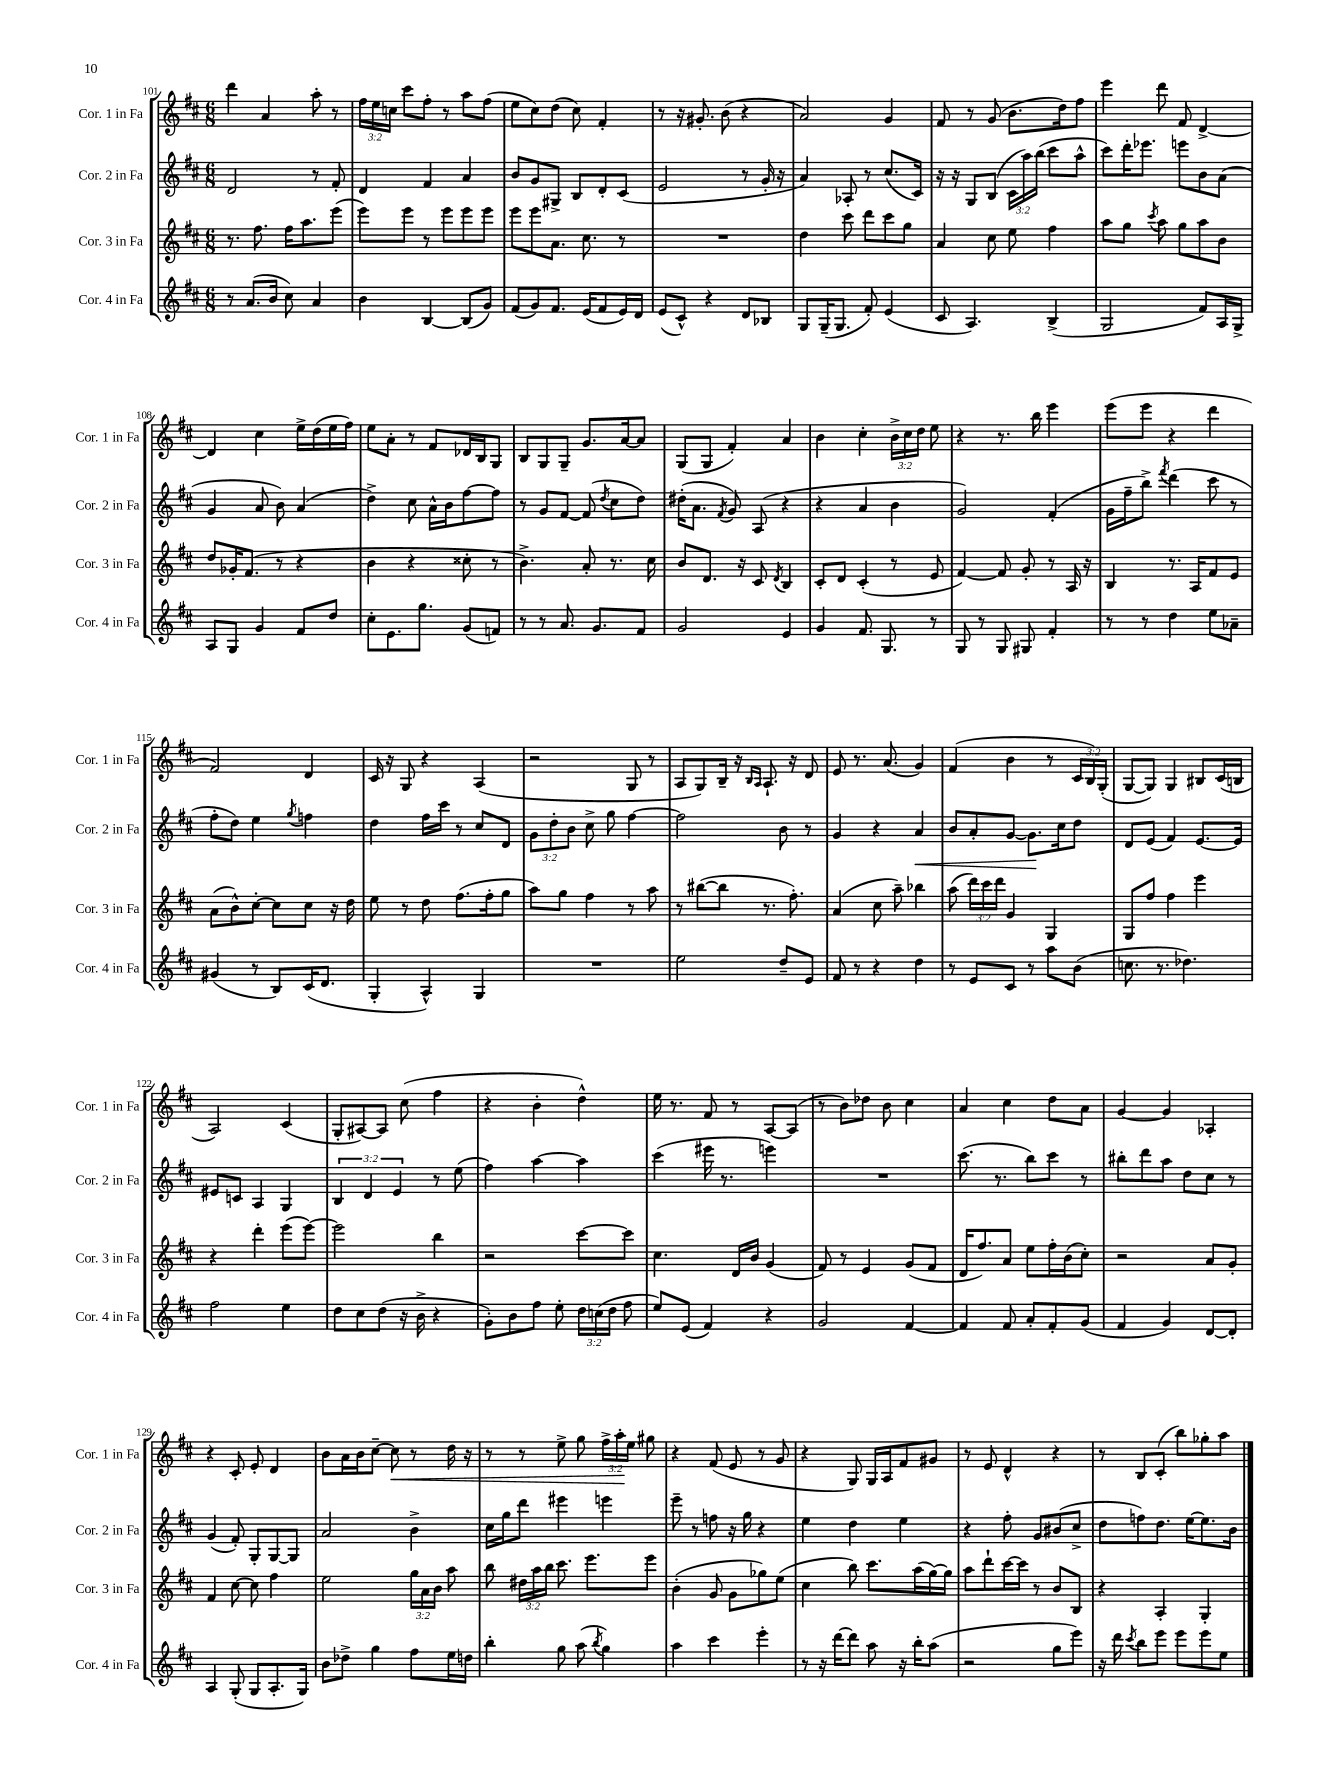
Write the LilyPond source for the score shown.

<<
\new StaffGroup <<
\new Staff = "s0" \with { instrumentName = "Cor. 1 in Fa" shortInstrumentName = "Cor. 1 in Fa" } {
    \clef treble \key d \major \numericTimeSignature \time 6/8 \override Staff.TupletNumber.text = #tuplet-number::calc-fraction-text
    \autoBeamOff d'''4 a'4 a''8-. r8 |
    \tuplet 3/2 { fis''16[ e''16 c''16] } cis'''8[ fis''8]-. r8 a''8[ fis''8]( |
    e''8[ cis''8) d''8]( cis''8) fis'4-. |
    r8 r16 gis'8.-. b'8( r4 |
    a'2) g'4 |
    fis'8 r8 g'8( b'8.[ d''16) fis''8] |
    e'''4 d'''8 fis'8 d'4~-> |
    d'4 cis''4 e''16[-> d''16( e''16 fis''16]) |
    e''8[ a'8]-. r8 fis'8[ des'16 b16 g8] |
    b8[ g8 g8]-- g'8.[ a'16~ a'8] |
    g8[( g8] fis'4-.) a'4 |
    b'4 cis''4-. \tuplet 3/2 { b'16[-> cis''16 d''16] } e''8 |
    r4 r8. b''16 e'''4 |
    e'''8[( e'''8] r4 d'''4 |
    fis'2) d'4 |
    cis'16 r16 g8 r4 a4( |
    r2 g8 r8 |
    a8[ g8) b16]-- r16 \grace { b16[ a16] } a8.-! r16 d'8 |
    e'8 r8. a'8.( g'4) |
    fis'4( b'4 r8 \tuplet 3/2 { cis'16[ b16) g16]-.( } |
    g8[~ g8]) g4 bis8[ cis'16( b16] |
    a2) cis'4( |
    g8[-. ais8~) ais8] cis''8( fis''4 |
    r4 b'4-. d''4-^) |
    e''16 r8. fis'8 r8 a8[~ a8]( |
    r8 b'8[) des''8] b'8 cis''4 |
    a'4 cis''4 d''8[ a'8] |
    g'4~ g'4 aes4-. |
    r4 cis'8-. e'8-. d'4 |
    b'8[ a'16 b'16 cis''8]~-- cis''8\< r8 d''16 r16 |
    r8 r8 e''8-> g''8 \tuplet 3/2 { fis''16[-> a''16-.\! e''16] } gis''8 |
    r4 fis'8( e'8 r8 g'8 |
    r4 g8) g16[ a16 fis'8 gis'8] |
    r8 e'8 d'4-^ r4 |
    r8 b8[ cis'8]-.( b''8[) ges''8-. a''8] \bar "|." |
}
\new Staff = "s1" \with { instrumentName = "Cor. 2 in Fa" shortInstrumentName = "Cor. 2 in Fa" } {
    \clef treble \key d \major \numericTimeSignature \time 6/8 \override Staff.TupletNumber.text = #tuplet-number::calc-fraction-text
    \autoBeamOff d'2 r8 fis'8-. |
    d'4 fis'4 a'4 |
    b'8[ g'8 gis8]-> b8[ d'8-. cis'8]( |
    e'2 r8 g'16-. r16 |
    a'4) aes8-. r8 cis''8.[( cis'16]) |
    r16 r16 g8[ b8]( \tuplet 3/2 { cis'16[ a''16) b''16]( } cis'''8[ a''8]-^ |
    cis'''8[) d'''16-. ees'''8.] e'''8[ b'8 a'8]( |
    g'4 a'8 b'8) a'4( |
    d''4->) cis''8 a'16[-^ b'16 fis''8~ fis''8] |
    r8 g'8[ fis'8]~ fis'8( \acciaccatura { d''8 } cis''8[ d''8]) |
    dis''16[-.( a'8.] \acciaccatura { fis'8 } g'8) a8( r4 |
    r4 a'4 b'4 |
    g'2) fis'4-.( |
    g'16[ fis''16-- b''8]->) \acciaccatura { fis'''8 } d'''4( cis'''8 r8 |
    fis''8[-. d''8]) e''4 \acciaccatura { g''8 } f''4 |
    d''4 fis''16[ cis'''16] r8 cis''8[ d'8] |
    \tuplet 3/2 { g'8[ d''8-. b'8] } cis''8-> g''8 fis''4~ |
    fis''2 b'8 r8 |
    g'4 r4 a'4\< |
    b'8[ a'8-. g'8]~ g'8.[\! cis''16 d''8] |
    d'8[ e'8]( fis'4) e'8.[~ e'16] |
    eis'8[ c'8] a4 g4 |
    \tuplet 3/2 { b4 d'4 e'4 } r8 e''8( |
    fis''4) a''4~ a''4 |
    cis'''4( eis'''16 r8. e'''4) |
    R2. |
    cis'''8.( r8. b''8[) cis'''8] r8 |
    bis''8[-. d'''8 a''8] d''8[ cis''8] r8 |
    g'4( fis'8-.) g8[-. g8~ g8] |
    a'2 b'4-> |
    cis''16[ g''16 d'''8] eis'''4 e'''4 |
    e'''8-- r8 f''8 r16 g''16 r4 |
    e''4 d''4 e''4 |
    r4 fis''8-. g'8[ bis'8( cis''8]-> |
    d''8[ f''8) d''8.] e''16[~ e''8. b'16] \bar "|." |
}
\new Staff = "s2" \with { instrumentName = "Cor. 3 in Fa" shortInstrumentName = "Cor. 3 in Fa" } {
    \clef treble \key d \major \numericTimeSignature \time 6/8 \override Staff.TupletNumber.text = #tuplet-number::calc-fraction-text
    \autoBeamOff r8. fis''8. fis''16[ a''8. e'''8]( |
    e'''8[) e'''8] r8 e'''8[ e'''8 e'''8] |
    e'''8[ e'''8 a'8.] cis''8. r8 |
    R2. |
    d''4 cis'''8 d'''8[ cis'''8 g''8] |
    a'4 cis''8 e''8 fis''4 |
    a''8[ g''8] \acciaccatura { cis'''8 } a''8 g''8[ a''8 b'8] |
    d''8[ ges'16-. fis'8.]( r8 r4 |
    b'4 r4 cisis''8-. r8 |
    b'4.->) a'8-. r8. cis''16 |
    b'8[ d'8.] r16 cis'8 \acciaccatura { d'8 } b4 |
    cis'8[-. d'8] cis'4-.( r8 e'8 |
    fis'4~) fis'8 g'8-. r8 a16 r16 |
    b4 r8. a16[ fis'8 e'8] |
    a'8[( b'8-^) cis''8]~-. cis''8[ cis''8] r16 d''16 |
    e''8 r8 d''8 fis''8.[( fis''16-. g''8] |
    a''8[) g''8] fis''4 r8 a''8 |
    r8 bis''8[~( bis''8] r8. fis''8.-.) |
    a'4( cis''8 a''8--) bes''4 |
    a''8( \tuplet 3/2 { d'''16[) cis'''16 d'''16] } g'4 g4 |
    g8[ fis''8] fis''4 e'''4 |
    r4 d'''4-. e'''8[( e'''8]~) |
    e'''2 b''4 |
    r2 cis'''8[~ cis'''8] |
    cis''4. d'16[ b'16] g'4( |
    fis'8) r8 e'4 g'8[( fis'8] |
    d'16[ fis''8.) a'8] e''8[ fis''16-. b'16( cis''8]-.) |
    r2 a'8[ g'8]-. |
    fis'4 cis''8~ cis''8 fis''4 |
    e''2 \tuplet 3/2 { g''16[ a'16 b'16] } a''8 |
    b''8 \tuplet 3/2 { dis''16[ a''16 b''16] } cis'''8. e'''8.[ e'''8] |
    b'4-.( g'8 g'8[ ges''8) e''8]( |
    cis''4 b''8) cis'''8.[ a''16( g''16~) g''16] |
    a''8[ d'''8-! cis'''16~ cis'''16] r8 b'8[ b8] |
    r4 a4-. g4-. \bar "|." |
}
\new Staff = "s3" \with { instrumentName = "Cor. 4 in Fa" shortInstrumentName = "Cor. 4 in Fa" } {
    \clef treble \key d \major \numericTimeSignature \time 6/8 \override Staff.TupletNumber.text = #tuplet-number::calc-fraction-text
    \autoBeamOff r8 a'8.[( b'16] cis''8) a'4 |
    b'4 b4~ b8[( g'8]) |
    fis'8[( g'8) fis'8.] e'16[( fis'8 e'16) d'16] |
    e'8[( cis'8]-^) r4 d'8[ bes8] |
    g8[ g16--( g8.] fis'8-.) e'4( |
    cis'8 a4.) b4->( |
    g2 fis'8[) a16 g16]-> |
    a8[ g8] g'4 fis'8[ d''8] |
    cis''8[-. e'8. g''8.] g'8[( f'8]) |
    r8 r8 a'8. g'8.[ fis'8] |
    g'2 e'4 |
    g'4 fis'8. g8. r8 |
    g8 r8 g8 gis8 fis'4-. |
    r8 r8 d''4 e''8[ aes'8]-- |
    gis'4( r8 b8[) cis'16( d'8.] |
    g4-. a4-^) g4 |
    R2. |
    e''2 d''8[-- e'8] |
    fis'8 r8 r4 d''4 |
    r8 e'8[ cis'8] r8 a''8[ b'8]( |
    c''8. r8. des''4.) |
    fis''2 e''4 |
    d''8[ cis''8 d''8]( r16 b'16-> r4 |
    g'8[-.) b'8 fis''8] e''8-. \tuplet 3/2 { d''16[ c''16( d''16] } fis''8 |
    e''8[) e'8]( fis'4) r4 |
    g'2 fis'4~ |
    fis'4 fis'8 a'8[-. fis'8-. g'8]( |
    fis'4 g'4) d'8[~ d'8]-. |
    a4 g8-.( g8[ a8.-. g16]) |
    b'8[ des''8]-> g''4 fis''8[ e''16 d''16] |
    b''4-. g''8 a''8( \acciaccatura { b''8 } g''4) |
    a''4 cis'''4 e'''4-. |
    r8 r16 d'''16[~ d'''8] a''8 r16 b''16[-. a''8]( |
    r2 g''8[ e'''8]) |
    r16 d'''16 \acciaccatura { cis'''8 } b''8[ e'''8] e'''8[ e'''8 e''8] \bar "|." |
}
>>
>>
\layout { \context { \Score currentBarNumber = #101 } }
